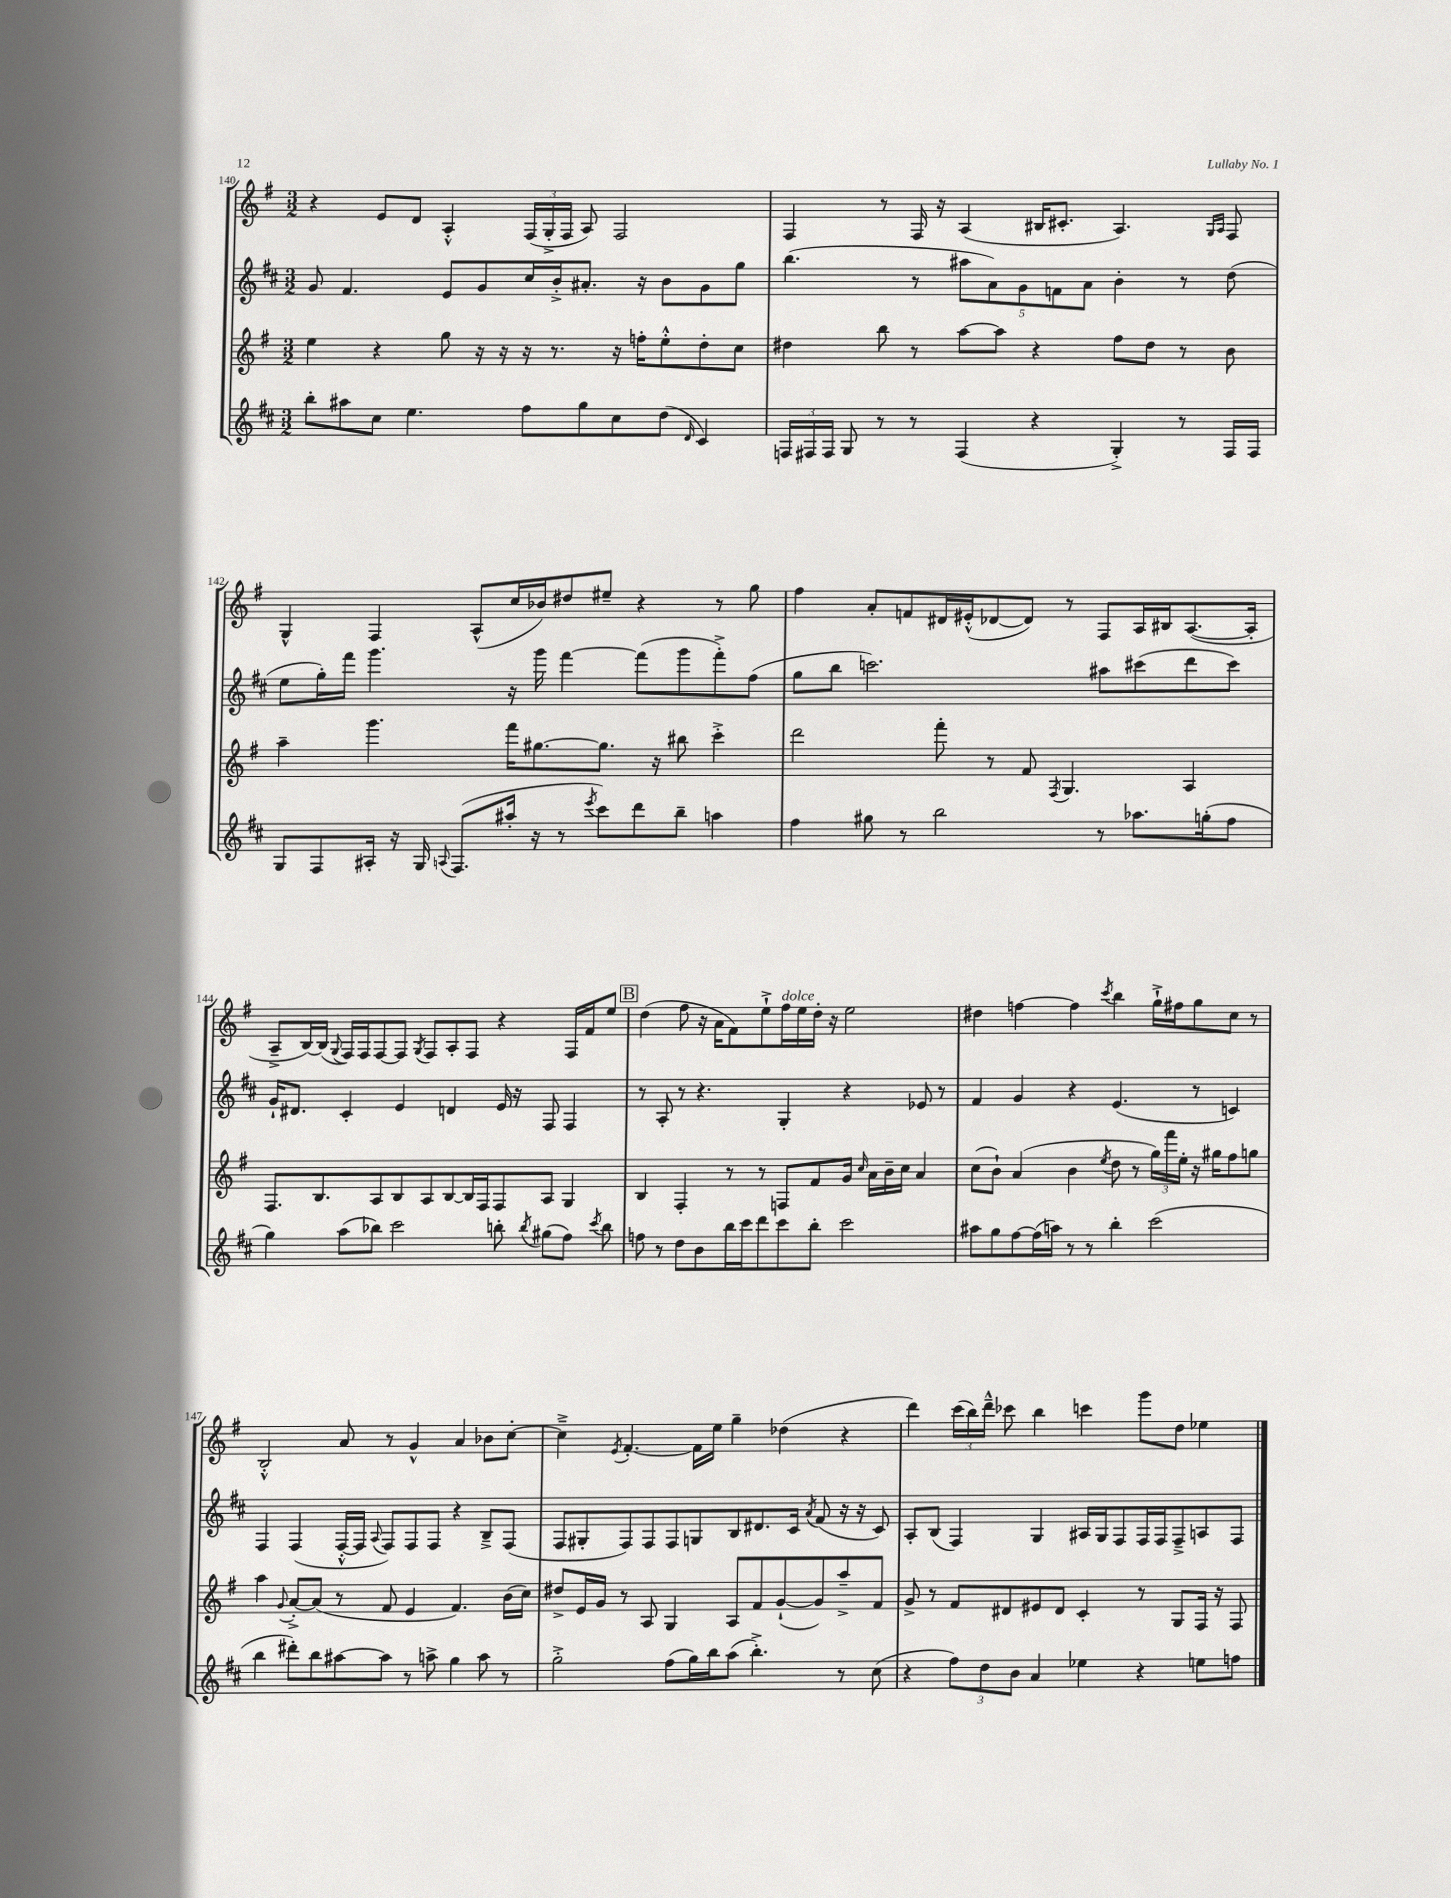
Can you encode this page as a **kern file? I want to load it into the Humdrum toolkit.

**kern	**kern	**kern	**kern
*staff4	*staff3	*staff2	*staff1
*clefG2	*clefG2	*clefG2	*clefG2
*k[f#c#]	*k[f#]	*k[f#c#]	*k[f#]
*M3/2	*M3/2	*M3/2	*M3/2
8bb'	4ee	8g	4r
8aa#	.	4.f#	.
8cc#	4r	.	8e
4.ee	.	.	8d
.	8gg	8e	4A'^^
.	16r	8g	.
.	16r	.	.
8ff#	16r	16cc#	(24F#
.	.	.	24G'^
.	8.r	16b'^	.
.	.	.	24F#
8gg	.	8.a#'	8A)
8cc#	16r	.	2F#
.	16ff'	16r	.
(8dd	8ee'^^	8b	.
16qqd	.	.	.
4c#)	8dd'	8g	.
.	8cc	8gg	.
=	=	=	=
24F	4dd#	(4.bb	4F#
24F#	.	.	.
24F#	.	.	.
8G	.	.	.
8r	8bb	.	8r
8r	8r	8r	16F#
.	.	.	16r
(4F#	[8aa	10aa#	(4A
.	.	10a)	.
.	8aa]	.	.
.	.	10g	.
4r	4r	.	16B#
.	.	10f	.
.	.	.	8.c#'
.	.	10a	.
4G'^)	8ff#	4b'	4.A)
.	8dd#	.	.
8r	8r	8r	.
.	.	.	16qqG
.	.	.	16qqA
16F#	8b	(8dd	8F#
16F#	.	.	.
=	=	=	=
8G	4aa~	8ee	4G^^
8F#	.	16gg')	.
.	.	16fff#	.
16A#'	4.ggg	4.ggg	4F#
16r	.	.	.
16G	.	.	.
8qqA	.	.	.
(8.F#	.	.	.
.	.	.	(8A^^
16aa#'	16fff#	16r	16cc
16r	[8.gg#	16ggg	16b-)
8r	.	[4fff#	8dd#
8qeee	.	.	.
8ccc#)	8.gg#]	.	8ee#~
8ddd	.	(8fff#]	4r
.	16r	.	.
8bb~	8bb#	8ggg	.
4aa	4ccc'^	8fff#'^)	8r
.	.	(8ff#	8gg
=	=	=	=
4ff#	2ddd	8gg	4ff#
.	.	8bb	.
8gg#	.	2.ccc)	8a'
8r	.	.	8f
2bb	8fff#'	.	16d#
.	.	.	(16e#'^^
.	8r	.	[8d-
.	8f#	.	8d-])
.	8qF#	.	.
.	4.G	.	8r
8r	.	8aa#	8F#
8.aa-	.	(8ccc#	16A
.	.	.	16B#
.	4A	8ddd	([8.A
(16gg'	.	.	.
8ff#	.	8ccc#)	.
.	.	.	16A']
=	=	=	=
4gg)	8.F#	16g`	8A~^
.	.	8.d#	.
.	.	.	[16B)
.	8.B	.	(16B]
.	.	.	8qqG
(8aa	.	4c#'	16F#)
.	.	.	16F#
8bb-)	8A	.	[8F#
2ccc#	8B	4e	8F#]
.	.	.	8qG
.	8A	.	8F#
.	[8B	4d	8A'
.	16B]	.	8F#
.	16F#	.	.
8bb'	8F#	16e	4r
.	.	16r	.
8qbb	.	.	.
(8gg#	8A	8F#	.
8ff#)	4G	4F#	16F#
.	.	.	16f#
8qccc#	.	.	.
8bb	.	.	8ee
=	=	=	=
8ff	4B	8r	(4dd
8r	.	8A'	.
8dd	4F#'	8r	8ff#
8b	.	4.r	16r
.	.	.	16a
16bb	8r	.	8f#)
16ccc#	.	.	.
8ddd	8r	.	8ee`^
8ccc#	8F	4G'	16ff#
.	.	.	16ee
8bb'	8f#	.	16dd'
.	.	.	16r
2ccc#	16g	4r	2ee
.	16qqcc	.	.
.	16a	.	.
.	16b~	.	.
.	16cc	.	.
.	4a	8e-	.
.	.	8r	.
=	=	=	=
8aa#	(8cc	4f#	4dd#
8gg	8b`)	.	.
[8ff#	(4a	4g	[4ff
(16ff#]	.	.	.
16aa)	.	.	.
8r	4b	4r	4ff]
8r	.	.	.
.	8qee	.	8qccc
4bb'	8dd	(4.e	4bb
.	8r	.	.
(2ccc#	24gg)	.	16gg`^
.	24fff#	.	.
.	.	.	16ff#
.	24ee'	.	.
.	16r	8r	8gg
.	16gg#	.	.
.	8ff#	4c)	8cc
.	8gg	.	8r
=	=	=	=
4bb	4aa	4F#	2B'^^
.	8qqg	.	.
8ddd#')	[8a'^	(4F#	.
8bb	(8a]	.	.
[8aa#	8r	[16F#'^^	8a
.	.	16F#]	.
.	.	8qqA	.
8aa#]	8f#	8F#)	8r
8r	4e	8F#	4g^^
8aa^	.	8F#	.
4gg	4.f#)	4r	4a
8aa	.	8B~^	8b-
8r	(16b	(8F#	[8cc'
.	16cc)	.	.
=	=	=	=
2gg'^	8dd#^	8F#	4cc~^]
.	16e	8G#'	.
.	16g	.	.
.	.	.	8qe
.	8r	8F#)	[4.f#'
.	8A	8F#	.
(8ff#	4G	8F#	.
16gg)	.	8G	16f#]
16bb	.	.	16ee
(8aa	8A	8B	4gg~
4.bb'^)	8f#	8.d#	.
.	([8g`	.	(4dd-
.	.	16c#	.
.	.	8qa	.
.	8g])	(8f#	.
8r	8aa~^	16r	4r
.	.	16r	.
(8cc#	8f#	8c#)	.
=	=	=	=
4r	8g^	8A'	4ddd)
.	8r	(8B	.
12ff#)	8f#	4F#)	(24ccc
.	.	.	24bb)
12dd	.	.	24ddd~^^
.	8d#	.	8ccc-
12b	.	.	.
4a	8e#	4G	4bb
.	8d#	.	.
4ee-	4c'	16A#	4ccc
.	.	16G	.
.	.	8F#	.
4r	8r	16F#	8ggg
.	.	16F#	.
.	8G	8F#~^	8dd
8ee	16F#	8A	4ee-
.	16r	.	.
8ff	8F#	8F#	.
==	==	==	==
*-	*-	*-	*-
